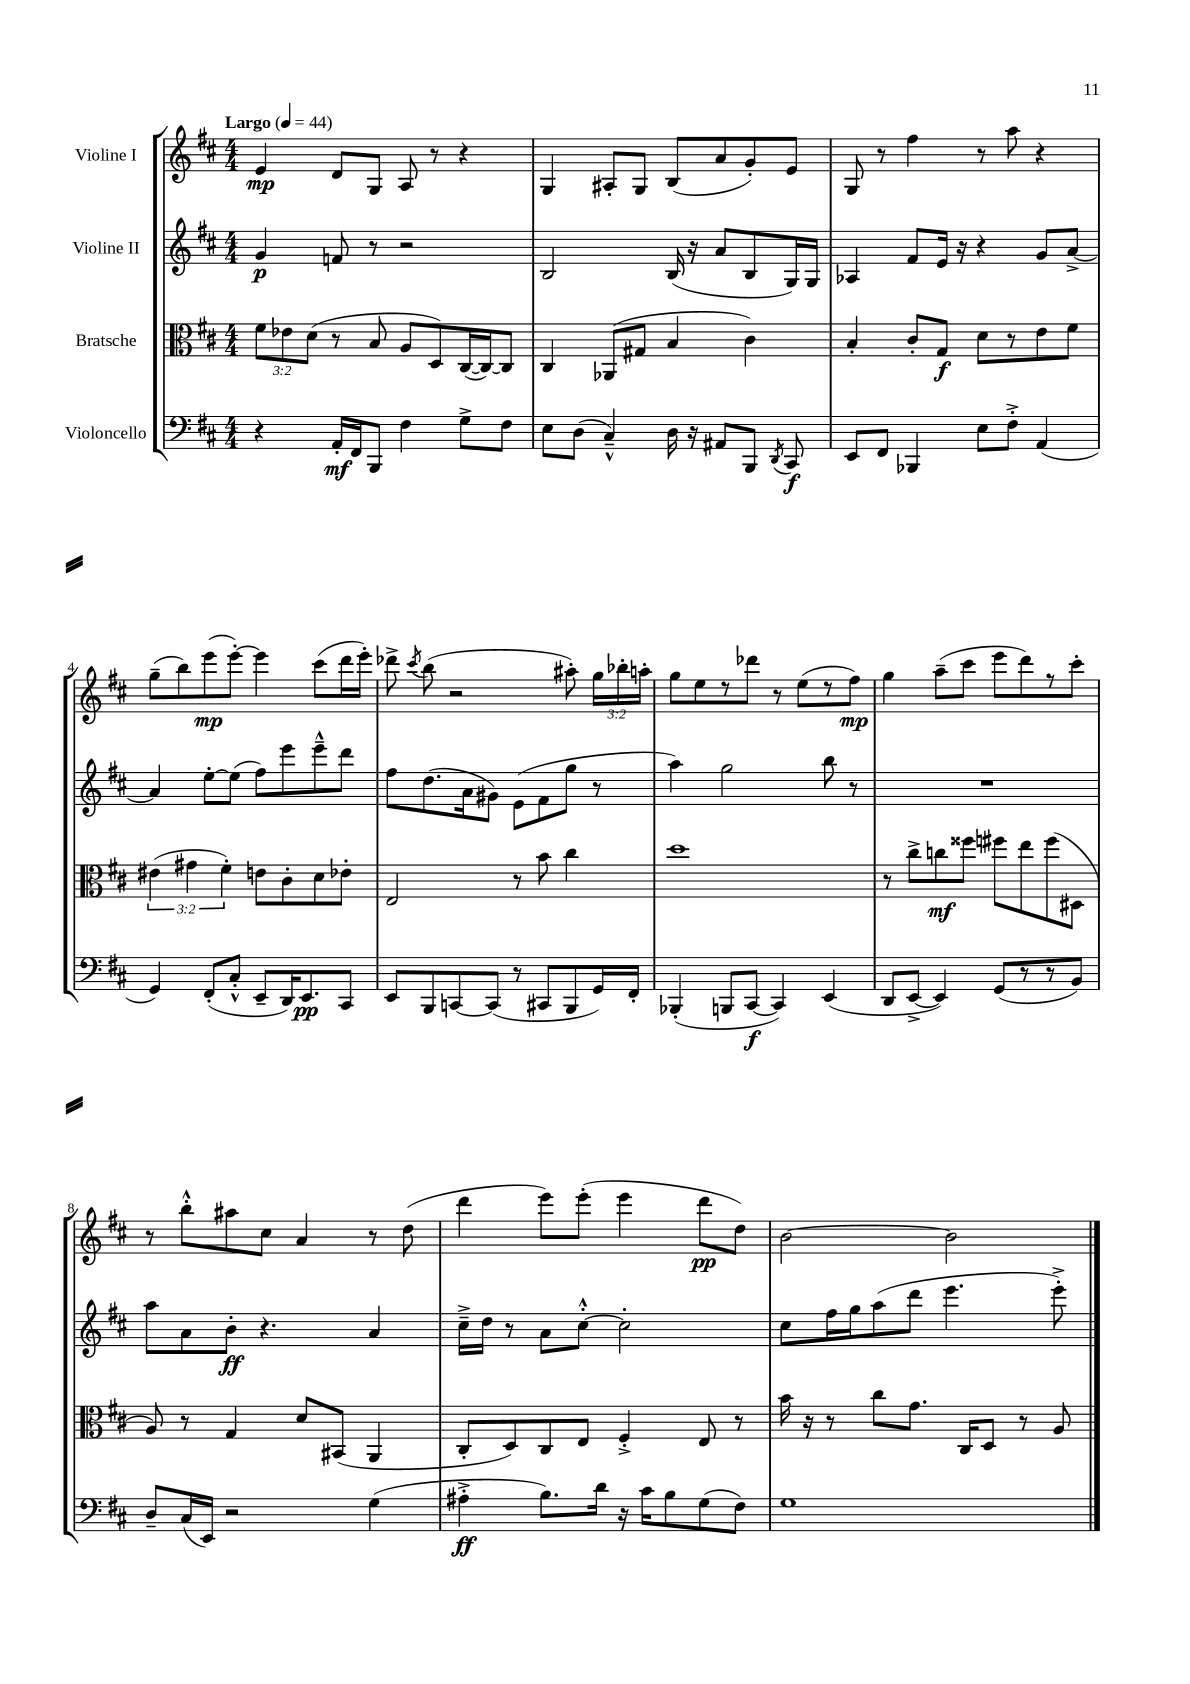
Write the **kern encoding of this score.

**kern	**kern	**kern	**kern
*staff4	*staff3	*staff2	*staff1
*clefF4	*clefC3	*clefG2	*clefG2
*k[f#c#]	*k[f#c#]	*k[f#c#]	*k[f#c#]
*M4/4	*M4/4	*M4/4	*M4/4
*MM44	*MM44	*MM44	*MM44
4r	12f#	4g	4e
.	12e-	.	.
.	(12d	.	.
16AA'	8r	8f	8d
16FF#	.	.	.
8BBB	8B	8r	8G
4F#	8A	2r	8A
.	8D)	.	8r
8G^	([16C#	.	4r
.	16C#_)	.	.
8F#	8C#]	.	.
=	=	=	=
8E	4C#	2B	4G
(8D	.	.	.
4C#~^^)	(8AA-	.	8A#'
.	8G#	.	8G
16D	4B	(16B	(8B
16r	.	16r	.
8AA#	.	8a	8a
8BBB	4c#)	8B	8g')
8qDD	.	.	.
8CC#	.	16G)	8e
.	.	16G	.
=	=	=	=
8EE	4B'	4A-	8G
8FF#	.	.	8r
4BBB-	8c#'	8f#	4ff#
.	8G	16e	.
.	.	16r	.
8E	8d	4r	8r
8F#'^	8r	.	8aa
(4AA	8e	8g	4r
.	8f#	[8a^	.
=	=	=	=
4GG)	(6e#	4a]	(8gg~
.	.	.	8bb)
.	6g#	.	.
(8FF#'	.	[8ee'	(8eee
.	6f#')	.	.
8C#'^^	.	(8ee]	[8eee')
8EE~	8e	8ff#)	4eee]
16DD)	8c#'	8eee	.
8.EE	.	.	.
.	8d	8eee~^^	(8ccc#
8CC#	8e-'	8ddd	16ddd
.	.	.	16eee')
=	=	=	=
8EE	2E	8ff#	8ddd-^
.	.	.	8qccc#
8BBB	.	(8.dd	(8bb
[8CC	.	.	2r
.	.	16a	.
(8CC]	.	8g#)	.
8r	8r	(8e	.
8CC#	8b	8f#	.
8BBB	4cc#	8gg	8aa#')
16GG)	.	8r	24gg
.	.	.	24bb-'
16FF#'	.	.	.
.	.	.	24aa'
=	=	=	=
(4BBB-'	1dd	4aa)	8gg
.	.	.	8ee
8BBB	.	2gg	8r
[8CC#	.	.	8ddd-
4CC#])	.	.	8r
.	.	.	(8ee
(4EE	.	8bb	8r
.	.	8r	8ff#)
=	=	=	=
8DD	8r	1r	4gg
[8EE^	8cc#^	.	.
4EE])	8cc	.	(8aa~
.	8ff##	.	8ccc#
(8GG	8ff#	.	8eee
8r	8ee	.	8ddd)
8r	(8ff#	.	8r
8BB)	8D#	.	8ccc#'
=	=	=	=
8D~	8A)	8aa	8r
(16C#	8r	8a	8bb'^^
16EE)	.	.	.
2r	4G	8b'	8aa#
.	.	4.r	8cc#
.	8d	.	4a
.	(8BB#	.	.
(4G	4AA	4a	8r
.	.	.	(8dd
=	=	=	=
4A#'^	8C#'	16cc#~^	4ddd
.	.	16dd	.
.	8D)	8r	.
8.B)	8C#	8a	8eee)
.	8E	[8cc#'^^	(8eee'
16d	.	.	.
16r	4F#'^	2cc#']	4eee
16c#	.	.	.
8B	.	.	.
(8G	8E	.	8ddd
8F#)	8r	.	8dd)
=	=	=	=
1G	16b	8cc#	[2b
.	16r	.	.
.	8r	16ff#	.
.	.	16gg	.
.	8cc#	(8aa	.
.	8.g	8ddd	.
.	.	4.eee	2b]
.	16C#	.	.
.	8D	.	.
.	8r	.	.
.	8A	8eee'^)	.
==	==	==	==
*-	*-	*-	*-
